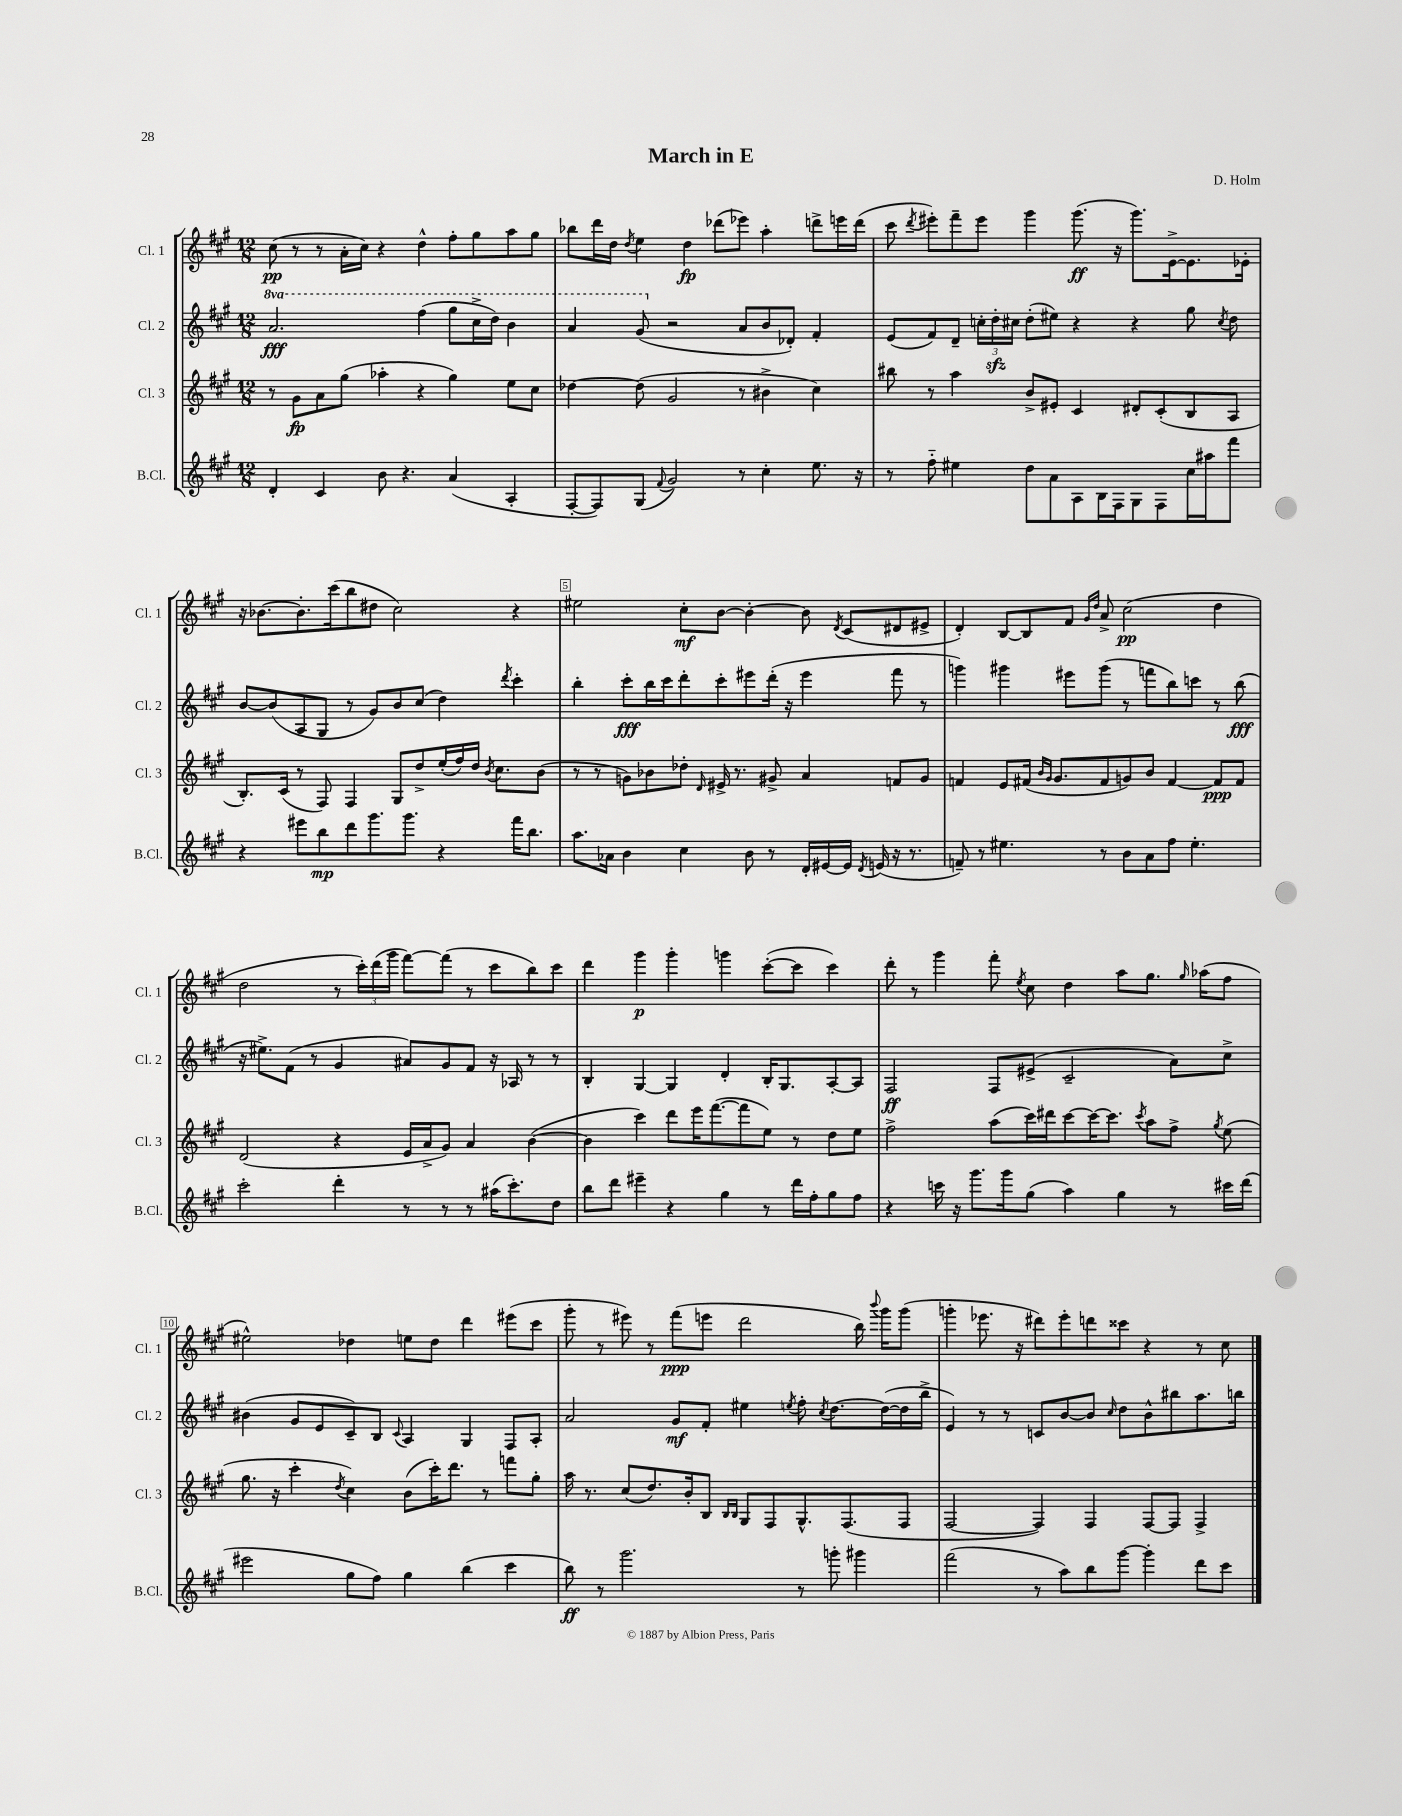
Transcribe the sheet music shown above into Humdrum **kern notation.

**kern	**dynam	**kern	**dynam	**kern	**dynam	**kern	**dynam
*part4	*part4	*part3	*part3	*part2	*part2	*part1	*part1
*staff4	*staff4	*staff3	*staff3	*staff2	*staff2	*staff1	*staff1
*I"B.Cl.	*	*I"Cl. 3	*	*I"Cl. 2	*	*I"Cl. 1	*
*I'B.Cl.	*	*I'Cl. 3	*	*I'Cl. 2	*	*I'Cl. 1	*
*clefG2	*	*clefG2	*	*clefG2	*	*clefG2	*
*k[f#c#g#]	*	*k[f#c#g#]	*	*k[f#c#g#]	*	*k[f#c#g#]	*
*M12/8	*	*M12/8	*	*M12/8	*	*M12/8	*
*	*	*	*	*8va	*	*	*
=1	=1	=1	=1	=1	=1	=1	=1
4d'/	.	8r	.	2.aa/	fff	(8cc#\	pp
.	.	8g#\L	fp	.	.	8r	.
4c#/	.	8a\	.	.	.	8r	.
.	.	(8gg#\J	.	.	.	16a'\LL	.
.	.	.	.	.	.	16cc#\JJ)	.
8b\	.	4aa-X'\	.	.	.	4r	.
4.r	.	.	.	.	.	.	.
.	.	4r	.	(4fff#\	.	4dd^^\	.
(4a/	.	4gg#\)	.	8ggg#\L	.	8ff#'\L	.
.	.	.	.	16ccc#^\L	.	8gg#\	.
.	.	.	.	16ddd\JJ)	.	.	.
4A'/	.	8ee\L	.	4bb\	.	8aa\	.
.	.	8cc#\J	.	.	.	8gg#\J	.
=2	=2	=2	=2	=2	=2	=2	=2
[8F#'/L	.	[4dd-X\	.	4aa/	.	8bb-X\L	.
8F#/])	.	.	.	.	.	16ddd\L	.
.	.	.	.	.	.	16dd\JJ	.
.	.	.	.	.	.	8qdd/	.
(8G#/J	.	(8dd-\]	.	(8gg#/	.	4ee\	.
8qqf#/	.	.	.	.	.	.	.
*	*	*	*	*X8va	*	*	*
2g#/)	.	2g#/	.	2r	.	.	.
.	.	.	.	.	.	4dd\	fp
.	.	.	.	.	.	(8ddd-X\L	.
8r	.	8r	.	8a/L	.	8eee-X\J)	.
4cc#'\	.	4b#X^\	.	8b/	.	4aa'\	.
.	.	.	.	8d-X'/J)	.	.	.
8.ee\	.	4cc#\)	.	4f#'/	.	8dddn^\L	.
.	.	.	.	.	.	16eeen\L	.
16r	.	.	.	.	.	(16ddd\JJ	.
=3	=3	=3	=3	=3	=3	=3	=3
8r	.	8bb#X\	.	(8e/L	.	8ccc#\	.
.	.	.	.	.	.	8qddd/	.
8ff#\	.	8r	.	8f#/)	.	8eee#X'\L)	.
4ee#X\	.	4aa\	.	8d~/J	.	8fff#~\	.
.	.	.	.	24ccn'\LL	.	8eee#\J	.
.	.	.	.	24ddzz'\	.	.	.
.	.	.	.	24cc#X\JJ	.	.	.
8dd\L	.	8b^/L	.	(8dd'\L	.	4ggg#\	.
8a\	.	8e#X'/J	.	8ee#X\J)	.	.	.
8A\	.	4c#/	.	4r	.	(8.ggg#\	ff
16B\L	.	.	.	.	.	.	.
16F#\J	.	.	.	.	.	16r	.
8G#\	.	8d#X'/L	.	4r	.	8.ggg#\L)	.
8F#\	.	(8c#'/	.	.	.	.	.
.	.	.	.	.	.	[16e^\k	.
16cc#\L	.	8B/	.	8gg#\	.	8.e\]	.
16aa#X\J	.	.	.	.	.	.	.
.	.	.	.	8qcc#/	.	.	.
8fff#\J	.	8A/J	.	8dd\	.	.	.
.	.	.	.	.	.	16e-X'\Jk	.
!!LO:LB:g=z
=4	=4	=4	=4	=4	=4	=4	=4
4r	.	8.B'/L)	.	[8b/L	.	16r	.
.	.	.	.	.	.	[8.b-X\L	.
.	.	.	.	(8b/]	.	.	.
.	.	(16c#/Jk	.	.	.	.	.
8eee#X\L	.	8r	.	8A/	.	8.b-'\]	.
8bb\	mp	8F#/)	.	8G#/J	.	.	.
.	.	.	.	.	.	(16ccc#\k	.
8ddd\	.	4F#/	.	8r	.	8bb\	.
8.ggg#\	.	.	.	8g#/L)	.	8dd#X\J	.
.	.	8G#/L	.	8b/	.	2cc#\)	.
8.ggg#\J	.	.	.	.	.	.	.
.	.	8dd^/	.	(8cc#/J	.	.	.
4r	.	(16ee'/L	.	4dd\)	.	.	.
.	.	16ff#/)	.	.	.	.	.
.	.	16dd/JJ	.	.	.	.	.
.	.	8qb/	.	.	.	.	.
.	.	8.cc#\L	.	.	.	.	.
.	.	.	.	8qddd/	.	.	.
16fff#\KL	.	.	.	4ccc#'\	.	4r	.
8.bb\J	.	.	.	.	.	.	.
.	.	(8b\J	.	.	.	.	.
=5	=5	=5	=5	=5	=5	=5	=5
8.aa\L	.	8r	.	4bb'\	.	2ee#X\	.
.	.	8r	.	.	.	.	.
16a-X\Jk	.	.	.	.	.	.	.
4b\	.	8gn\L)	.	8ccc#'\L	fff	.	.
.	.	8b-X\	.	16bb\L	.	.	.
.	.	.	.	16ccc#\J	.	.	.
4cc#\	.	8dd-X'\J	.	8ddd'\	.	8cc#'\L	mf
.	.	16qqd/	.	.	.	.	.
.	.	16e#X^/	.	8ccc#'\	.	[8b\J	.
.	.	8.r	.	.	.	.	.
8b\	.	.	.	8eee#X\	.	4b'\_	.
8r	.	8g#X^/	.	(16ddd'\Jk	.	.	.
.	.	.	.	16r	.	.	.
16d'/LL	.	4a/	.	4eee#\	.	8b\]	.
[16e#X/	.	.	.	.	.	.	.
.	.	.	.	.	.	8qd/	.
16e#/JJ]	.	.	.	.	.	(8c#/L	.
8qd/	.	.	.	.	.	.	.
(16en/	.	.	.	.	.	.	.
16r	.	8fn/L	.	8fff#\	.	8d#X/	.
8.r	.	.	.	.	.	.	.
.	.	8g#/J	.	8r	.	8e#X^/J	.
=6	=6	=6	=6	=6	=6	=6	=6
8fn~/)	.	4fn/	.	4gggn\)	.	4d'/)	.
8r	.	.	.	.	.	.	.
4.ee#X\	.	8e/L	.	4ggg#X\	.	[8B/L	.
.	.	(16f#X/Jk	.	.	.	8B/]	.
.	.	16qqb/LL	.	.	.	.	.
.	.	16qqg#/JJ	.	.	.	.	.
.	.	8.g#/L	.	.	.	.	.
.	.	.	.	8eee#X\L	.	8f#/J	.
.	.	.	.	.	.	16qqg#/LL	.
.	.	.	.	.	.	16qqdd/JJ	.
8r	.	8f#/	.	(8ggg#\J	.	8a^/	.
8b\L	.	8gn/)	.	8r	.	(2cc#\	pp
8a\	.	8b/J	.	8fffn\L	.	.	.
8ff#\J	.	[4f#/	.	8bb\)	.	.	.
4.ee#'\	.	.	.	8cccn\J	.	.	.
.	.	8f#/L]	ppp	8r	.	4dd\	.
.	.	8f#/J	.	(8bb\	fff	.	.
!!LO:LB:g=z
=7	=7	=7	=7	=7	=7	=7	=7
2ccc#'\	.	(2d/	.	16r	.	2dd\	.
.	.	.	.	8.ee#X^\L)	.	.	.
.	.	.	.	(8f#\J	.	.	.
.	.	.	.	8r	.	.	.
4ddd'\	.	4r	.	4g#/	.	8r	.
.	.	.	.	.	.	24ccc#'\LL)	.
.	.	.	.	.	.	(24ddd\	.
.	.	.	.	.	.	24ggg#\JJ	.
8r	.	16e/LL	.	8a#X/L)	.	[8fff#\L)	.
.	.	16a^/J	.	.	.	.	.
8r	.	8g#/J)	.	8g#/	.	(8fff#\J]	.
8r	.	4a/	.	8f#/J	.	8r	.
(16aa#X\KL	.	.	.	16r	.	8ccc#\L	.
8.ccc#'\)	.	.	.	16A-X/	.	.	.
.	.	([4b\	.	8r	.	8bb\)	.
8dd\J	.	.	.	8r	.	8ccc#\J	.
=8	=8	=8	=8	=8	=8	=8	=8
8bb\L	.	4b\]	.	4B'/	.	4ddd\	.
8ddd\J	.	.	.	.	.	.	.
4eee#X~\	.	4ccc#\)	.	[4G#/	.	4ggg#\	p
4r	.	8ddd\L	.	4G#/]	.	4ggg#'\	.
.	.	16eee\K	.	.	.	.	.
.	.	([8.fff#\	.	.	.	.	.
4gg#\	.	.	.	4d'/	.	4gggn\	.
.	.	8fff#\]	.	.	.	.	.
8r	.	8ee\J)	.	16B'/KL	.	([8ccc#'\L	.
.	.	.	.	8.G#/	.	.	.
16ddd\LL	.	8r	.	.	.	8ccc#\J]	.
16ff#'\J	.	.	.	.	.	.	.
8gg#\	.	8dd\L	.	[8A'/	.	4ccc#\)	.
8ff#\J	.	8ee\J	.	8A/J]	.	.	.
=9	=9	=9	=9	=9	=9	=9	=9
4r	.	2ff#^\	.	2F#/	ff	8ddd'\	.
.	.	.	.	.	.	8r	.
16cccn\	.	.	.	.	.	4ggg#\	.
16r	.	.	.	.	.	.	.
8.ggg#\L	.	.	.	.	.	.	.
.	.	(8aa\L	.	8F#/L	.	8fff#'\	.
16ggg#\k	.	.	.	.	.	.	.
.	.	.	.	.	.	8qee/	.
(8gg#\J	.	16ccc#\L)	.	(8e#X^/J	.	8cc#\	.
.	.	16ddd#X\J	.	.	.	.	.
4aa\)	.	[8ccc#\	.	2c#~/	.	4dd\	.
.	.	16ccc#\K_	.	.	.	.	.
.	.	8.ccc#\J]	.	.	.	.	.
4gg#\	.	.	.	.	.	8aa\L	.
.	.	8qccc#/	.	.	.	.	.
.	.	8aa\L	.	.	.	8.gg#\J	.
8r	.	8ff#^\J	.	8a\L)	.	.	.
.	.	.	.	.	.	16qqgg#/	.
.	.	.	.	.	.	(16aa-X\KL	.
.	.	8qgg#/	.	.	.	.	.
16ccc#X\LL	.	(8ee\	.	8cc#^\J	.	8ff#\J	.
(16ddd\JJ	.	.	.	.	.	.	.
!!LO:LB:g=z
=10	=10	=10	=10	=10	=10	=10	=10
2eee#X\	.	8.gg#\	.	(4b#X\	.	2ee#X^^\)	.
.	.	16r	.	.	.	.	.
.	.	4ccc#'\	.	8g#/L	.	.	.
.	.	.	.	8e/	.	.	.
.	.	8qdd/	.	.	.	.	.
8gg#\L	.	4cc#\)	.	8c#~/)	.	4dd-X\	.
8ff#\J)	.	.	.	8B/J	.	.	.
.	.	.	.	8qqc#/	.	.	.
4gg#\	.	(8b\L	.	4A/	.	8een\L	.
.	.	16ccc#'\K)	.	.	.	8dd-\J	.
.	.	8.ddd\J	.	.	.	.	.
(4bb\	.	.	.	4G#/	.	4ddd\	.
.	.	8r	.	.	.	.	.
4ccc#\	.	8fffn\L	.	8F#/L	.	(8eee#X\L	.
.	.	8gg#'\J	.	8A'/J	.	8ccc#\J	.
=11	=11	=11	=11	=11	=11	=11	=11
8bb\)	ff	16aa\	.	2a/	.	8ggg#'\	.
.	.	8.r	.	.	.	.	.
8r	.	.	.	.	.	8r	.
2.ggg#\	.	(8cc#/L	.	.	.	8eee#X\)	.
.	.	8.dd/)	.	.	.	8r	.
.	.	.	.	8g#/L	mf	(8fff#\L	ppp
.	.	16b'/k	.	.	.	.	.
.	.	8B/J	.	8f#'/J	.	8eeen\J	.
.	.	16qqB/LL	.	.	.	.	.
.	.	16qqB/JJ	.	.	.	.	.
.	.	8G#/L	.	4ee#X\	.	2ddd\	.
.	.	8F#/	.	.	.	.	.
.	.	.	.	8qeen/	.	.	.
8r	.	8.G#^^/	.	8ff#'\	.	.	.
.	.	.	.	8qcc#/	.	.	.
8gggn'\	.	.	.	[8.dd\L	.	.	.
.	.	(8.F#/	.	.	.	.	.
4ggg#X\	.	.	.	.	.	16bb\)	.
.	.	.	.	.	.	8qqbbb/	.
.	.	.	.	(16dd\L_	.	16ggg#\KL	.
.	.	8F#/J	.	16dd\]	.	(8ggg#\J	.
.	.	.	.	16bb^\JJ	.	.	.
=12	=12	=12	=12	=12	=12	=12	=12
(2fff#\	.	[2F#/	.	4e/)	.	4gggn'\	.
.	.	.	.	8r	.	8.eee-X\	.
.	.	.	.	8r	.	.	.
.	.	.	.	.	.	16r	.
8r	.	4F#/])	.	8cn/L	.	8ddd#X\L)	.
8aa\L)	.	.	.	[8b/	.	8eee-'\	.
8bb\	.	4F#/	.	8b/J]	.	8dddn\	.
.	.	.	.	16qqcc#/	.	.	.
[8ggg#\J	.	.	.	8dd\L	.	8ccc##X\J	.
4ggg#'\]	.	[8F#/L	.	8b^^\	.	4r	.
.	.	8F#/J]	.	8bb#X\	.	.	.
8ddd\L	.	4F#^/	.	8.aa\	.	8r	.
8ccc#\J	.	.	.	.	.	8cc#\	.
.	.	.	.	16bbn\Jk	.	.	.
==	==	==	==	==	==	==	==
*-	*-	*-	*-	*-	*-	*-	*-
